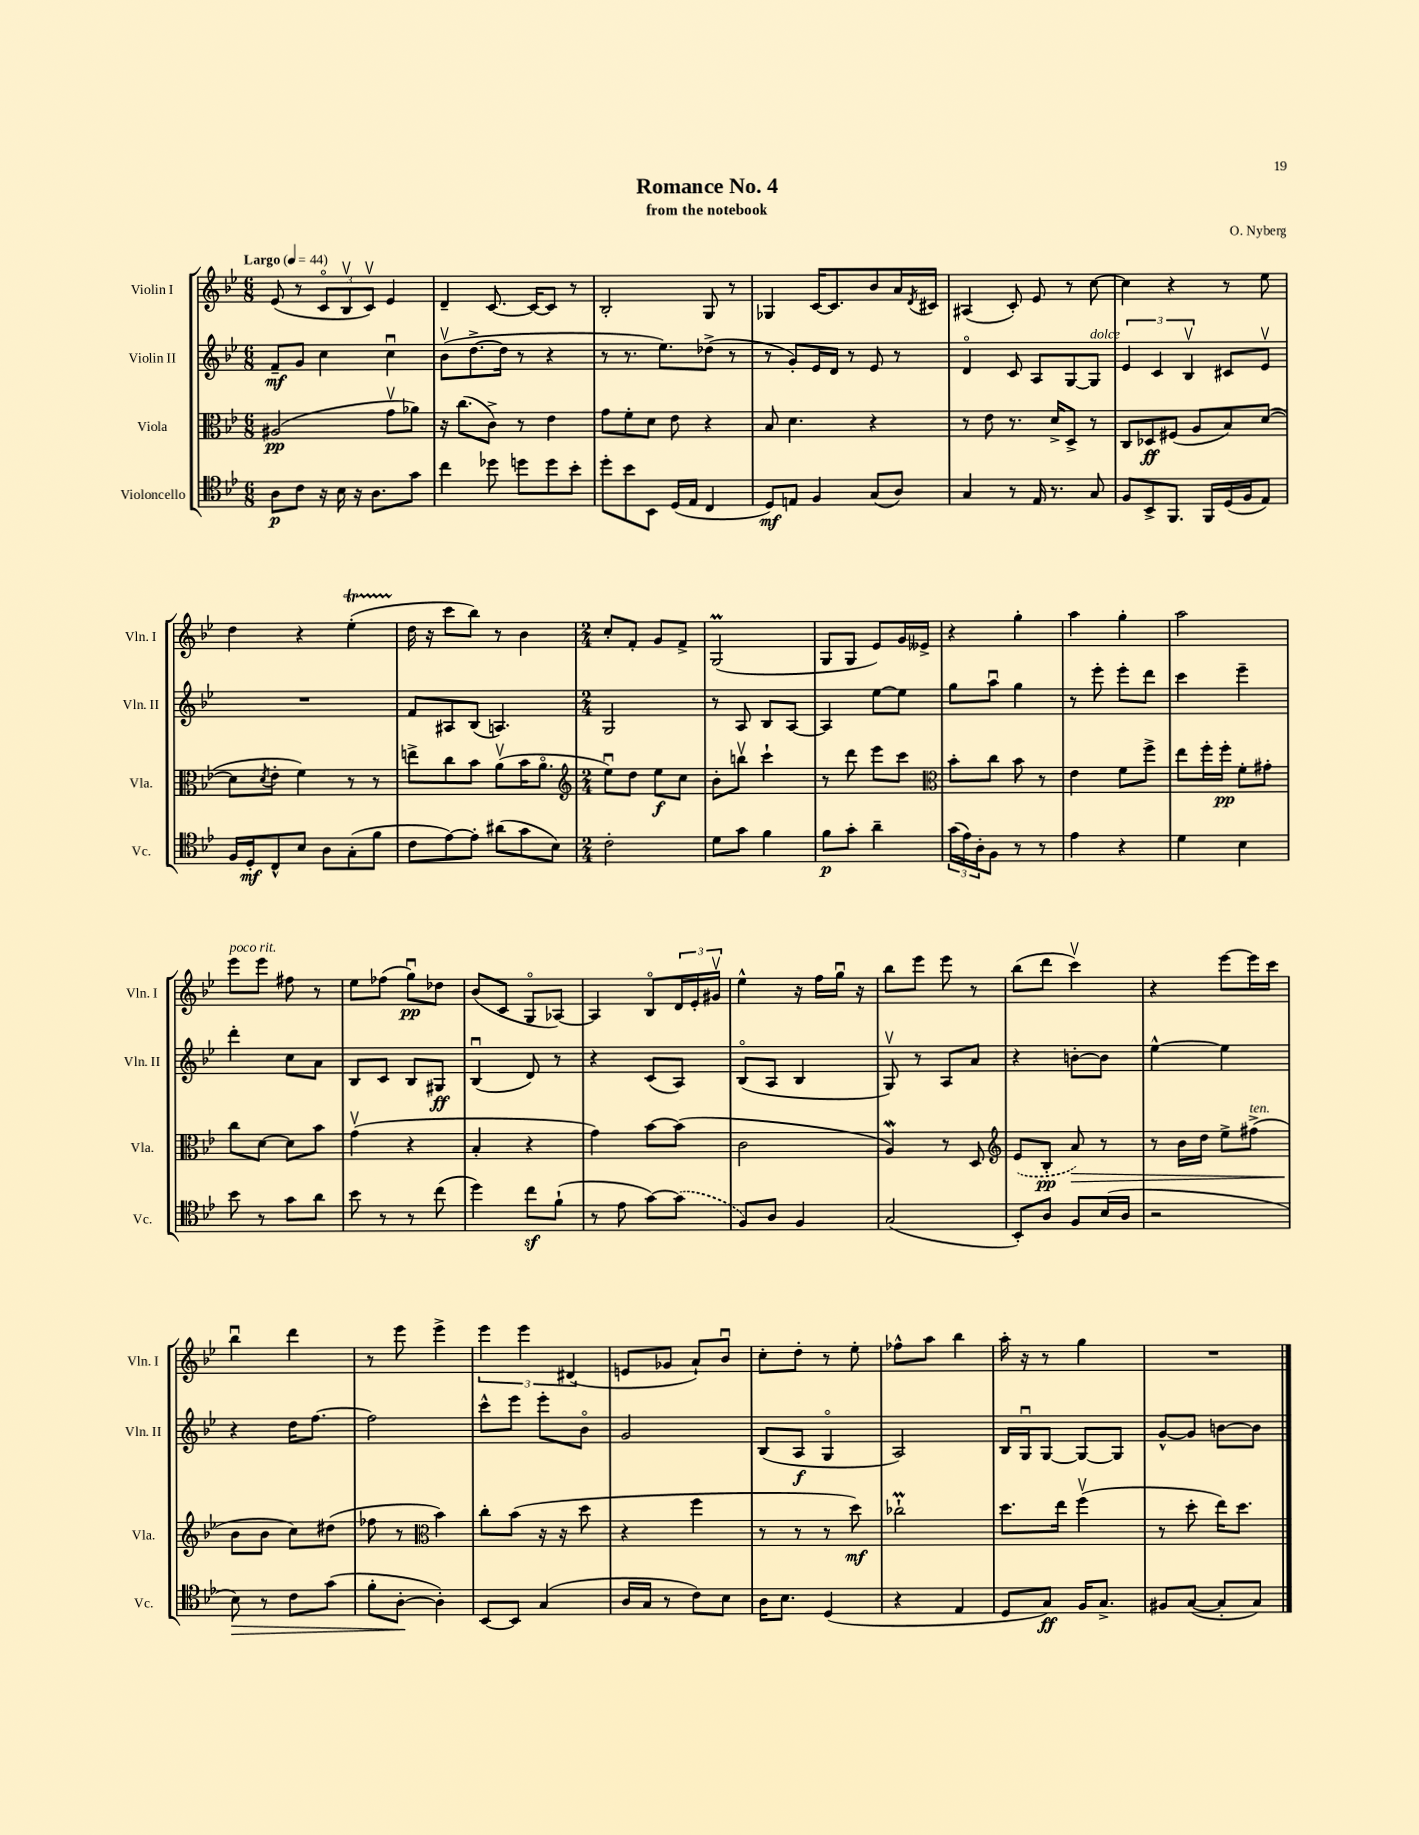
\header { title = "Romance No. 4" composer = "O. Nyberg" subtitle = "from the notebook" }
<<
\new StaffGroup <<
\new Staff = "s0" \with { instrumentName = "Violin I" shortInstrumentName = "Vln. I" } {
    \clef treble \key bes \major \numericTimeSignature \time 6/8 \tempo "Largo" 4 = 44
    ees'8( r8 \tuplet 3/2 { c'8\flageolet bes8\upbow c'8\upbow) } ees'4 |
    d'4-- c'8.~ c'16~ c'8 r8 |
    bes2-. g8 r8 |
    ges4 c'16~ c'8. bes'8 a'16 \acciaccatura { d'8 } cis'16 |
    ais4( c'8-.) ees'8 r8 c''8~ |
    c''4 r4 r8 ees''8 |
    d''4 r4 ees''4-.\startTrillSpan( |
    d''16\stopTrillSpan r16 c'''8 bes''8) r8 bes'4 |
    \numericTimeSignature \time 2/4 c''8-. f'8-. g'8 f'8-> |
    g2\prall( |
    g8 g8 ees'8) g'16 eeses'16-> |
    r4 g''4-. |
    a''4 g''4-. |
    a''2 |
    ees'''8^\markup { \italic "poco rit." } ees'''8 fis''8 r8 |
    ees''8 fes''8( g''8\downbow\pp) des''8 |
    bes'8( c'8 g8\flageolet aes8~) |
    aes4 bes8\flageolet \tuplet 3/2 { d'16 ees'16-. gis'16\upbow } |
    ees''4-^ r16 f''16 g''16\downbow r16 |
    bes''8 ees'''8 ees'''8 r8 |
    bes''8( d'''8 c'''4\upbow) |
    r4 ees'''8~ ees'''16 c'''16 |
    bes''4\downbow d'''4 |
    r8 ees'''8 ees'''4-> |
    \tuplet 3/2 { ees'''4 ees'''4 dis'4( } |
    e'8 ges'8 a'8-!) bes'8\downbow |
    c''8-. d''8-. r8 ees''8-. |
    fes''8-^ a''8 bes''4 |
    a''16-. r16 r8 g''4 |
    R2 \bar "|." |
}
\new Staff = "s1" \with { instrumentName = "Violin II" shortInstrumentName = "Vln. II" } {
    \clef treble \key bes \major \numericTimeSignature \time 6/8
    f'8--\mf g'8 c''4 c''4\downbow |
    bes'8\upbow( d''8.~-> d''16 r8 r4 |
    r8 r8. ees''8.) des''8->( r8 |
    r8 g'8-.) ees'16 d'16 r8 ees'8 r8 |
    d'4\flageolet c'8 a8 g8~ g8^\markup { \italic "dolce" } |
    \tuplet 3/2 { ees'4 c'4 bes4\upbow } cis'8 ees'8\upbow |
    R2. |
    f'8 ais8 bes8( a4.) |
    \numericTimeSignature \time 2/4 g2 |
    r8 a8 bes8 a8~ |
    a4 ees''8~ ees''8 |
    g''8 a''8\downbow g''4 |
    r8 ees'''8-. ees'''8-. d'''8 |
    c'''4 ees'''4-- |
    d'''4-. c''8 a'8 |
    bes8 c'8 bes8 gis8\ff |
    bes4\downbow( d'8) r8 |
    r4 c'8( a8) |
    bes8\flageolet( a8 bes4 |
    g8\upbow) r8 a8 a'8 |
    r4 b'8~-. b'8 |
    ees''4~-^ ees''4 |
    r4 d''16 f''8.~ |
    f''2 |
    c'''8-^ ees'''8 ees'''8-. bes'8\flageolet |
    g'2 |
    bes8( a8\f g4\flageolet |
    a2) |
    bes16 g16\downbow g8~ g8~ g8 |
    g'8~-^ g'8 b'8~ b'8 \bar "|." |
}
\new Staff = "s2" \with { instrumentName = "Viola" shortInstrumentName = "Vla." } {
    \clef alto \key bes \major \numericTimeSignature \time 6/8
    ais2\pp( g'8\upbow aes'8) |
    r16 c''8.( c'8->) r8 ees'4 |
    g'8 f'8-. d'8 ees'8 r4 |
    bes8 d'4. r4 |
    r8 ees'8 r8. d'16-> d8-> r8 |
    c8 des8\ff fis8( a8 bes8) d'8~( |
    d'8 \acciaccatura { d'8 } ees'8-. f'4) r8 r8 |
    e''8-> c''8 bes'8 a'8\upbow( bes'16 a'8.\flageolet |
    \numericTimeSignature \time 2/4 \clef treble ees''8\downbow) d''8 ees''8\f c''8 |
    bes'8-. b''8\upbow c'''4-! |
    r8 d'''8 ees'''8 c'''8 |
    \clef alto bes'8-. c''8 bes'8 r8 |
    ees'4 f'8 f''8-> |
    ees''8 f''16-. f''16-.\pp f'8-. gis'8-. |
    c''8 d'8~ d'8 bes'8 |
    g'4\upbow( r4 |
    bes4-. r4 |
    g'4) bes'8~ bes'8( |
    c'2 |
    a4\mordent) r8 d8 |
    \clef treble \once \slurDashed ees'8( bes8-.\pp a'8\>) r8 |
    r8 bes'16 d''16 ees''8-> fis''8->^\markup { \italic "ten." }( |
    bes'8\! bes'8 c''8) dis''8( |
    fes''8 r8 \clef alto bes'4) |
    c''8-. bes'8( r16 r16 d''8 |
    r4 f''4 |
    r8 r8 r8 d''8\mf) |
    ces''2-!\prall |
    d''8. ees''16 f''4\upbow( |
    r8 d''8-. ees''16) d''8. \bar "|." |
}
\new Staff = "s3" \with { instrumentName = "Violoncello" shortInstrumentName = "Vc." } {
    \clef tenor \key bes \major \numericTimeSignature \time 6/8
    a8\p c'8 r16 bes16 r16 a8. g'8 |
    c''4 des''8 d''8 d''8 bes'8-. |
    d''8-. bes'8 bes,8 d16( ees16 c4 |
    d8\mf) e8 f4 g8( a8) |
    g4 r8 ees16 r8. g8 |
    f8 bes,8-> f,8. f,16 d16( f16 ees8) |
    f16 d16-.\mf c8-^ bes8 a8 g8-.( f'8 |
    c'8 ees'8~) ees'8-. ais'8( g'8 bes8) |
    \numericTimeSignature \time 2/4 c'2-. |
    d'8 g'8 f'4 |
    f'8\p g'8-. a'4-- |
    \tuplet 3/2 { g'16( ees'16) a16-. } f8 r8 r8 |
    ees'4 r4 |
    d'4 bes4 |
    bes'8 r8 g'8 a'8 |
    bes'8 r8 r8 c''8( |
    d''4) c''8\sf f'8-!( |
    r8 ees'8 g'8~) \once \slurDashed g'8( |
    f8) a8 f4 |
    g2( |
    bes,8-.) a8 f8 bes16( a16 |
    r2 |
    bes8\>) r8 c'8 g'8( |
    f'8-. a8~-.\! a4-.) |
    bes,8~ bes,8 g4( |
    a16 g16 r8 c'8) bes8 |
    a16 bes8. d4( |
    r4 ees4 |
    d8 g8\ff) f16 g8.-> |
    fis8 g8~( g8-. g8) \bar "|." |
}
>>
>>
\layout { \context { \Score \remove "Bar_number_engraver" } }
